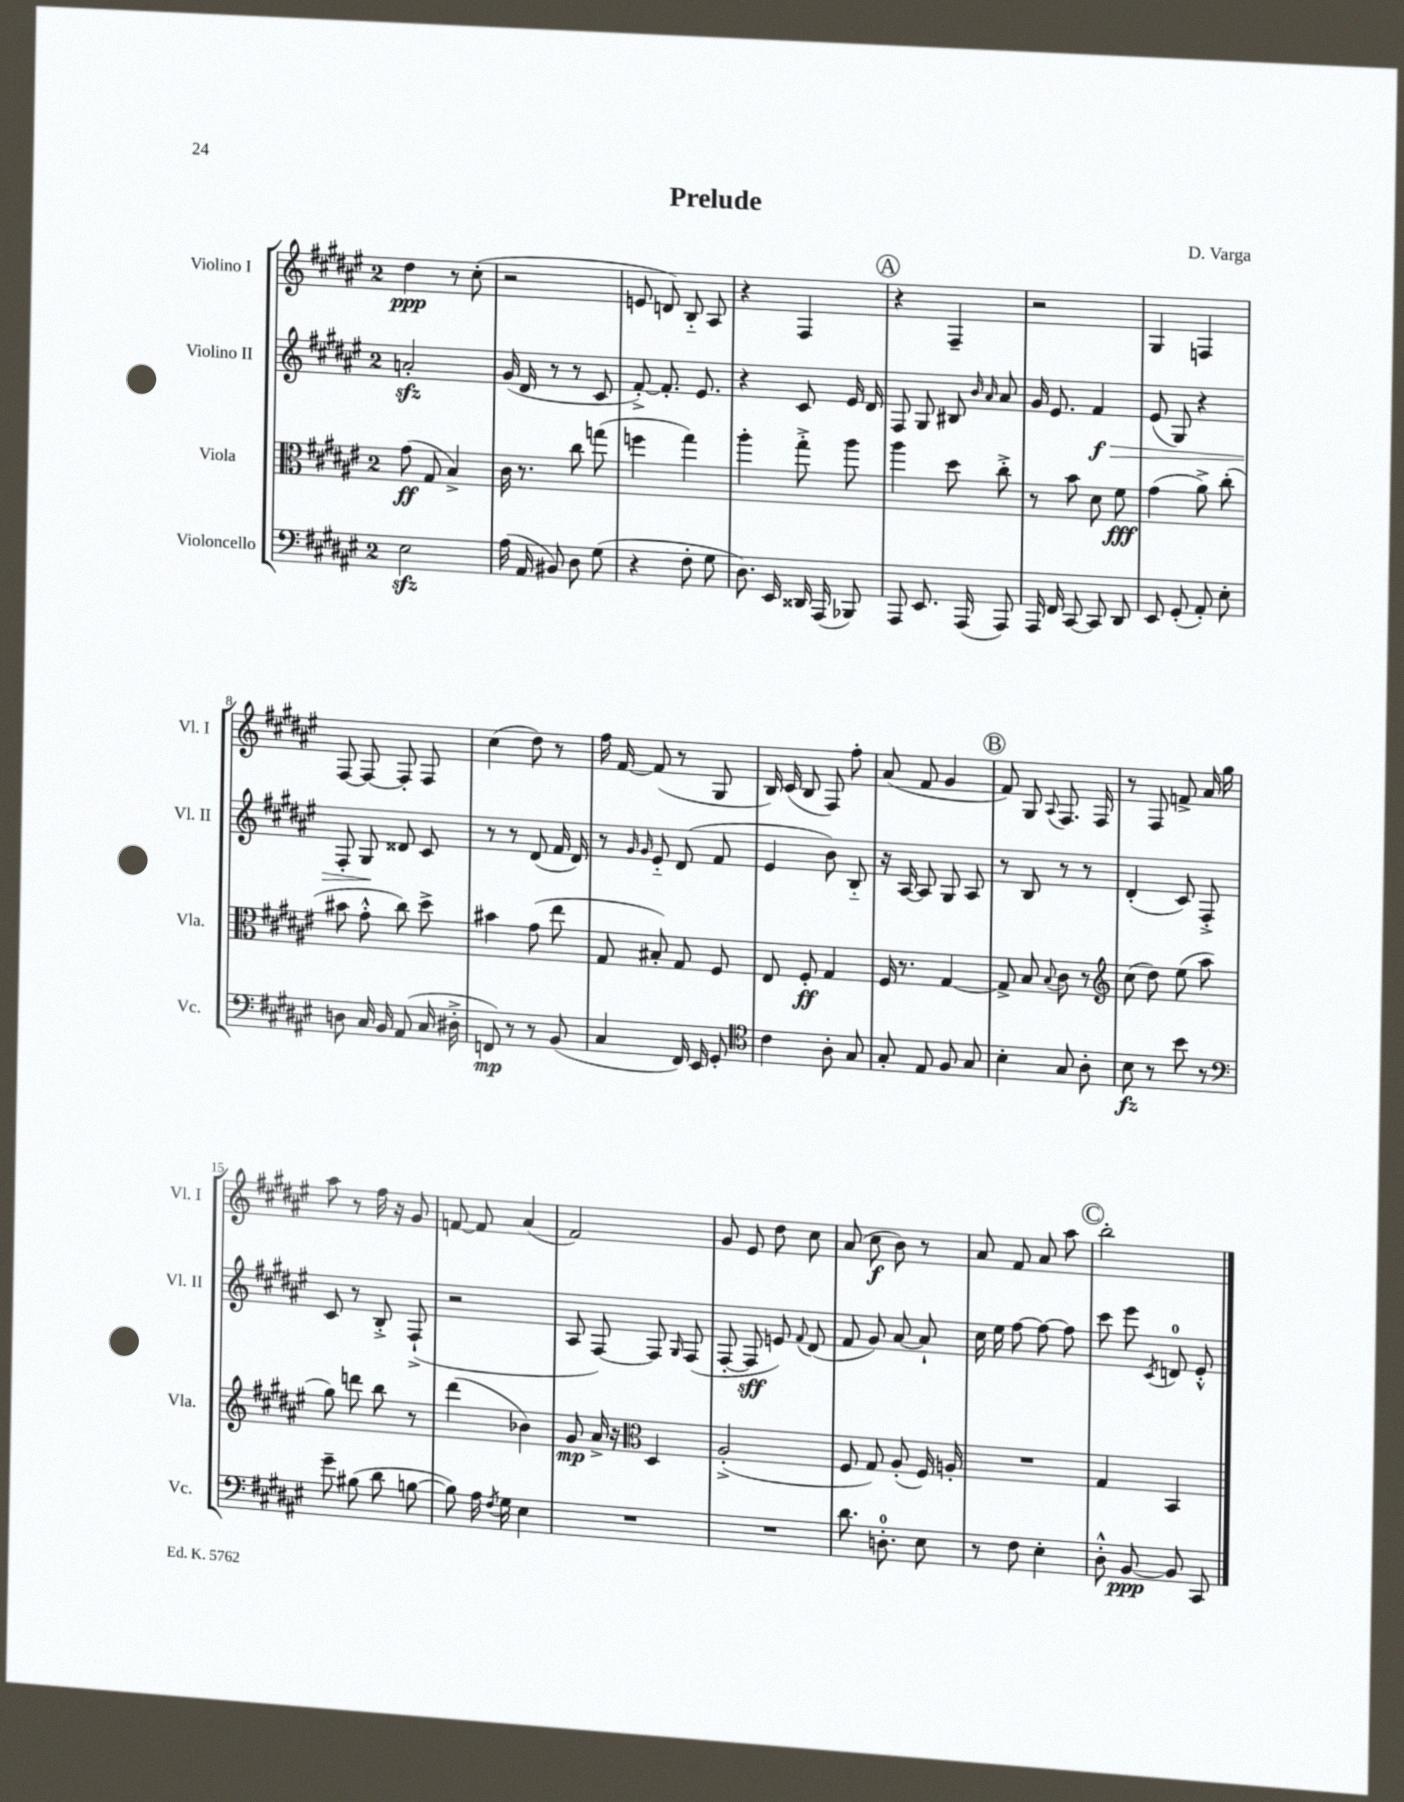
\header { title = "Prelude" composer = "D. Varga" }
<<
\new StaffGroup <<
\new Staff = "s0" \with { instrumentName = "Violino I" shortInstrumentName = "Vl. I" } {
    \clef treble \key fis \major \once \override Staff.TimeSignature.style = #'single-digit \time 2/4
    \autoBeamOff dis''4\ppp r8 cis''8-.( |
    r2 |
    e'8 d'8) b8-_ ais8 |
    r4 fis4 |
    \mark \markup { \circle "A" } r4 fis4-- |
    r2 |
    gis4 f4 |
    fis8~ fis8~ fis8-. fis8 |
    cis''4( dis''8) r8 |
    fis''16 fis'16~ fis'8( r8 gis8 |
    b16) cis'16( b8 fis8) fis''8-. |
    ais'8( fis'8 gis'4 |
    \mark \markup { \circle "B" } fis'8) gis8 \appoggiatura { ais8 } fis8. fis16 |
    r8 fis8 f'8-> ais'16 gis''16 |
    ais''8 r8 fis''16 r16 gis'8 |
    f'8~ f'8 ais'4( |
    fis'2) |
    gis'8 eis'8 dis''8 cis''8 |
    ais'8( cis''8\f b'8) r8 |
    ais'8 fis'8 ais'8 ais''8 |
    \mark \markup { \circle "C" } b''2-. \bar "|." |
}
\new Staff = "s1" \with { instrumentName = "Violino II" shortInstrumentName = "Vl. II" } {
    \clef treble \key fis \major \once \override Staff.TimeSignature.style = #'single-digit \time 2/4
    \autoBeamOff a'2-.\sfz |
    gis'16( dis'16 r8 r8 cis'8 |
    fis'8~-.->) fis'8.-. eis'8. |
    r4 cis'8 eis'16 dis'16 |
    \mark \markup { \circle "A" } fis8 gis8 bis8 \grace { b'16 ais'16 } ais'8 |
    gis'16 eis'8. fis'4\f\> |
    eis'8( gis8) r4 |
    fis8-. gis8\! disis'8 cis'8 |
    r8 r8 dis'8( fis'16 dis'16) |
    r8 \grace { gis'16 gis'16 } eis'8-_ dis'8( fis'8 |
    eis'4 b'8) b8-_ |
    r16 ais16~ ais8 gis8 ais8 |
    \mark \markup { \circle "B" } r8 b8 r8 r8 |
    dis'4-.( cis'8) fis8-.-> |
    cis'8 r8 b8-.-> fis8-!->( |
    r2 |
    ais8 fis8~) fis8 \grace { gis16 } fis8( |
    fis8~-. fis8\sff e'8) \appoggiatura { fis'8 } dis'8( |
    fis'8 gis'8) ais'8~ ais'8-! |
    cis''16 eis''16 fis''8~ fis''8~ fis''8 |
    \mark \markup { \circle "C" } cis'''8 eis'''8 \acciaccatura { cis'8 } d'8-0 eis'8-.-^ \bar "|." |
}
\new Staff = "s2" \with { instrumentName = "Viola" shortInstrumentName = "Vla." } {
    \clef alto \key fis \major \once \override Staff.TimeSignature.style = #'single-digit \time 2/4
    \autoBeamOff gis'8\ff( gis8 b4->) |
    cis'16 r8. cis''8 g''8( |
    f''4 gis''4) |
    ais''4-. gis''8-.-> ais''8 |
    \mark \markup { \circle "A" } ais''4 dis''8 cis''8-.-> |
    r8 b'8 dis'8 fis'8\fff |
    gis'4( ais'8->) cis''8-.( |
    bis'8 gis'8-.-^ cis''8) dis''8-> |
    bis'4 gis'8( eis''8 |
    gis8 bis8-.) gis8 fis8 |
    eis8 fis8-.\ff gis4 |
    fis16 r8. gis4~ |
    \mark \markup { \circle "B" } gis8-> b8 \appoggiatura { b8 } cis'8 r8 |
    \clef treble cis''8( dis''8) eis''8( ais''8 |
    gis''8) d'''8 b''8 r8 |
    dis'''4( bes'4) |
    gis'8\mp ais'16-> r16 \clef alto dis4 |
    ais2-.->( |
    fis8 gis8) ais8-.( fis16) a16-. |
    R2 |
    \mark \markup { \circle "C" } gis4 b,4 \bar "|." |
}
\new Staff = "s3" \with { instrumentName = "Violoncello" shortInstrumentName = "Vc." } {
    \clef bass \key fis \major \once \override Staff.TimeSignature.style = #'single-digit \time 2/4
    \autoBeamOff eis2\sfz |
    ais16( ais,16 bis,8) dis8 gis8( |
    r4 fis8-. gis8 |
    dis8.) eis,16 disis,16 ais,,16( bes,,8) |
    \mark \markup { \circle "A" } ais,,8 eis,8. ais,,16( ais,,8) |
    ais,,16 fis,16 cis,8~ cis,8 dis,8 |
    eis,8 gis,8-.( ais,8-.) eis8-. |
    d8 cis16 b,16 ais,8( cis16 dis16-.-> |
    f,8\mp) r8 r8 b,8( |
    cis4 fis,16) eis,16 gis,8-. |
    \clef tenor cis'4 ais8-. gis8 |
    gis8-. eis8 fis8 gis8 |
    \mark \markup { \circle "B" } b4-. gis8 ais8-. |
    b8\fz r8 b'8 r8 |
    \clef bass gis'8-- bis8( dis'8 b8~ |
    b8) ais16 \acciaccatura { fis8 } gis16 eis4 |
    R2 |
    R2 |
    dis'8. d8.-0-. eis8 |
    r8 fis8 eis4-. |
    \mark \markup { \circle "C" } dis8-.-^ b,8~\ppp b,8 cis,8 \bar "|." |
}
>>
>>
